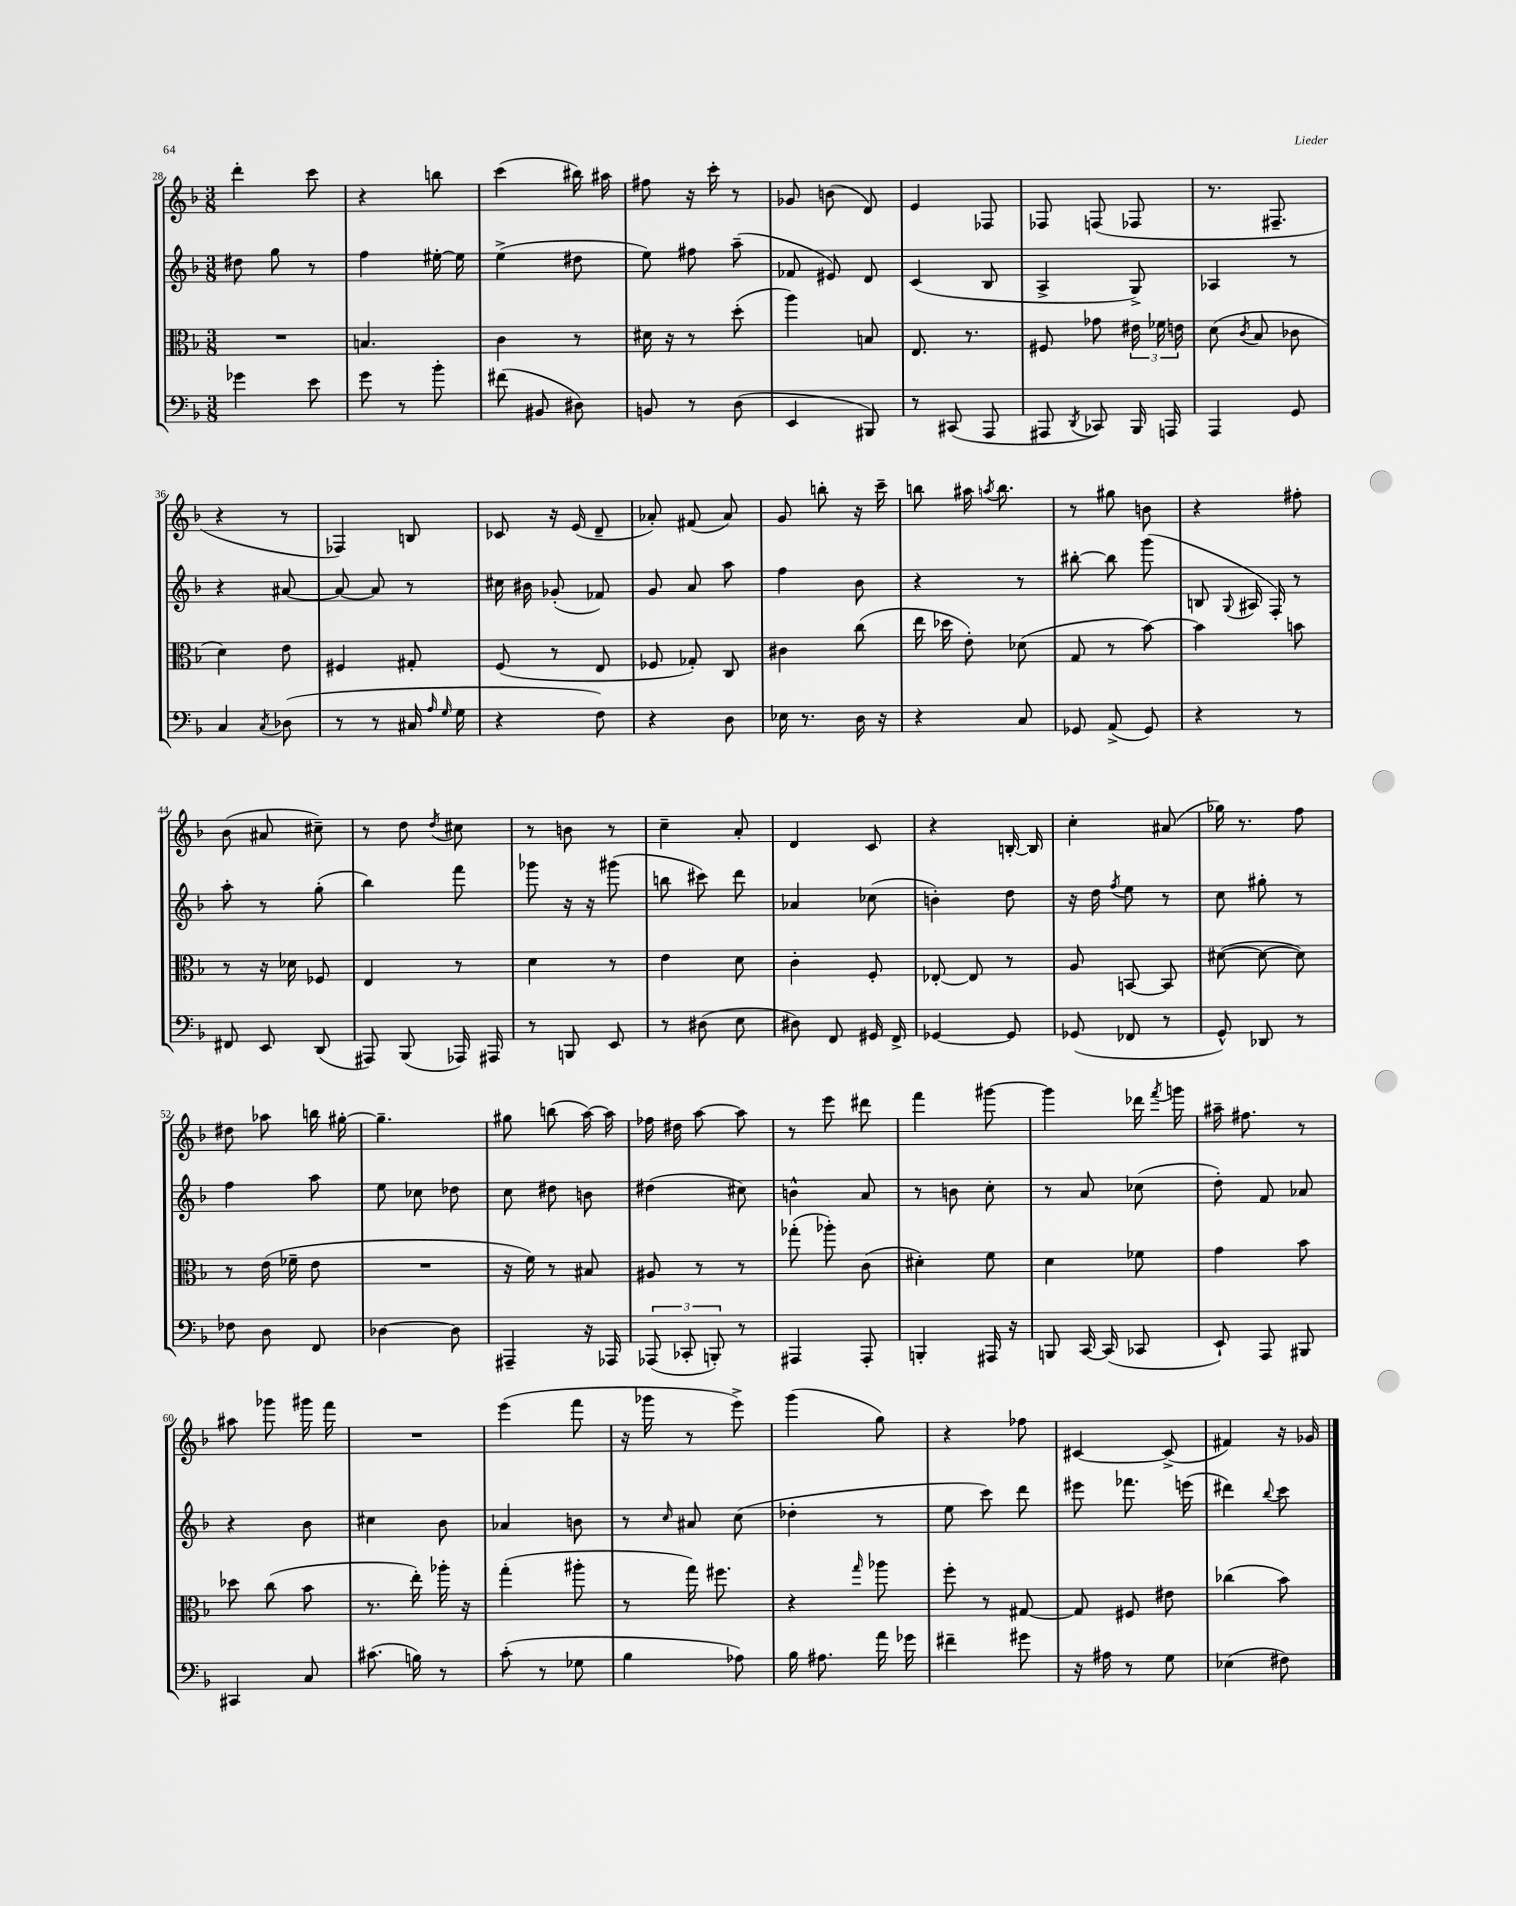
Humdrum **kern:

**kern	**kern	**kern	**kern
*part4	*part3	*part2	*part1
*staff4	*staff3	*staff2	*staff1
*clefF4	*clefC3	*clefG2	*clefG2
*k[b-]	*k[b-]	*k[b-]	*k[b-]
*M3/8	*M3/8	*M3/8	*M3/8
=28	=28	=28	=28
4g-X\	4.r	8dd#X\	4ddd'\
.	.	8gg\	.
8e\	.	8r	8ccc\
=29	=29	=29	=29
8g\	4.Bn/	4ff\	4r
8r	.	.	.
8b-'\	.	[16ee#X'\	8bbn\
.	.	16ee#\]	.
=30	=30	=30	=30
(8f#X\	4c\	(4ee^\	(4ccc\
8BB#X/	.	.	.
8D#X\)	8r	8dd#X\	16bb#X\)
.	.	.	16aa#X\
=31	=31	=31	=31
8BBn/	16d#X\	8ee\)	8ff#X\
.	16r	.	.
8r	8r	8ff#X\	16r
.	.	.	16ccc'\
(8D\	(8dd'\	(8aa~\	8r
=32	=32	=32	=32
4EE/	4aa\)	8f-X/	8g-X/
.	.	8e#X/)	(8bn\
8BBB#X/)	8Bn/	8d/	8d/)
=33	=33	=33	=33
8r	8.E/	(4c/	4e/
(8CC#X/	.	.	.
.	8.r	.	.
8AAA/	.	8B-/	8F-X/
=34	=34	=34	=34
8AAA#X/	8F#X/	4A^/	8F-X/
8qDD/	.	.	.
8CC-X/)	8g-X\	.	(8Fn/
16BBB-/	24e#X\	8G^/)	8F-X/
.	24f-X\	.	.
16AAAn/	.	.	.
.	24en\	.	.
=35	=35	=35	=35
4AAA/	(8d\	4A-X/	8.r
.	8qc/	.	.
.	8B-/	.	.
.	.	.	8.F#X~/
8GG/	8c-X\	8r	.
!!LO:LB:g=z
=36	=36	=36	=36
4C/	4d\)	4r	4r
8qC/	.	.	.
(8D-X\	8e\	[8a#X/	8r
=37	=37	=37	=37
8r	4F#X/	8a#/_	4F-X/)
8r	.	8a#/]	.
16C#X/	8G#X'/	8r	8Bn/
16qqA/	.	.	.
16qqG/	.	.	.
16G\	.	.	.
=38	=38	=38	=38
4r	(8F/	16cc#X\	8c-X/
.	.	16b#X\	.
.	8r	(8g-X'/	16r
.	.	.	(16e/
8F\)	8E/	8f-X/)	8d~/
=39	=39	=39	=39
4r	8F-X/	8g/	8a-X'/)
.	8G-X'/)	8a/	(8f#X/
8D\	8C/	8aa\	8a-/)
=40	=40	=40	=40
16E-X\	4c#X\	4ff\	8g/
8.r	.	.	.
.	.	.	8bbn'\
16D\	(8cc\	8b-\	16r
16r	.	.	16ccc~\
=41	=41	=41	=41
4r	16ee\	4r	8bbn\
.	16dd-X\	.	.
.	8e'\)	.	16aa#X\
.	.	.	8qaan/
.	.	.	8.bb\
8C/	(8d-X\	8r	.
=42	=42	=42	=42
8GG-X/	8G/	[8bb#X'\	8r
(8AA^/	8r	8bb#\]	8gg#X\
8GG-/)	[8b-\)	(8ggg\	8bn\
=43	=43	=43	=43
4r	4b-\]	8Bn/	4r
.	.	8qqG/	.
.	.	16A#X/	.
.	.	16F'/)	.
8r	8bn\	8r	8ff#X'\
!!LO:LB:g=z
=44	=44	=44	=44
8FF#X/	8r	8aa'\	(8b-\
8EE/	16r	8r	8a#X/
.	16d-X\	.	.
(8DD/	8F-X/	(8gg'\	8cc#X~\)
=45	=45	=45	=45
8AAA#X/)	4E/	4bb-\)	8r
(8BBB-/	.	.	8dd\
.	.	.	8qdd/
16AAA-X/)	8r	8fff\	8cc#X\
16AAA#X/	.	.	.
=46	=46	=46	=46
8r	4d\	8ggg-X\	8r
8BBBn/	.	16r	8bn\
.	.	16r	.
8EE/	8r	(8ggg#X\	8r
=47	=47	=47	=47
8r	4e\	8bbn\	4cc~\
(8D#X\	.	8ccc#X\)	.
8E\	8d\	8ddd\	8a'/
=48	=48	=48	=48
8D#X\)	4c'\	4a-X/	4d/
8FF/	.	.	.
16GG#X/	8F'/	(8cc-X\	8c/
16FF^/	.	.	.
=49	=49	=49	=49
[4GG-X/	[8E-X'/	4bn'\)	4r
.	8E-/]	.	.
8GG-/]	8r	8dd\	[16Bn'/
.	.	.	16B/]
=50	=50	=50	=50
(8GG-X/	8A/	16r	4cc'\
.	.	16dd\	.
.	.	8qff/	.
8FF-X/	[8BBn/	8ee\	.
8r	8BB/]	8r	(8a#X/
=51	=51	=51	=51
8GG^^/)	([8d#X\	8cc\	16gg-X\)
.	.	.	8.r
8DD-X/	8d#\_	8gg#X'\	.
8r	8d#\])	8r	8ff\
!!LO:LB:g=z
=52	=52	=52	=52
8F-X\	8r	4ff\	8dd#X\
8D\	(16e\	.	8aa-X\
.	16f-X~\	.	.
8FF/	8e\	8aa\	16bbn\
.	.	.	[16gg#X'\
=53	=53	=53	=53
[4D-X\	4.r	8ee\	4.gg#~\]
.	.	8cc-X\	.
8D-\]	.	8dd-X\	.
=54	=54	=54	=54
4AAA#X~/	16r	8cc\	8gg#X\
.	16f\)	.	.
.	8r	8dd#X\	(8bbn\
16r	8B#X/	8bn\	[16aa\)
16AAA-X/	.	.	16aa\]
=55	=55	=55	=55
(12AAA-X/	8A#X/	(4dd#X\	16ff-X\
.	.	.	16dd#X\
12CC-X'/	.	.	.
.	8r	.	[8aa\
12BBBn'/)	.	.	.
8r	8r	8cc#X\)	8aa\]
=56	=56	=56	=56
4AAA#X/	(8gg-X'\	4bn^^\	8r
.	8aa-X'\)	.	8eee\
8AAA#'/	(8c\	8a/	8ddd#X\
=57	=57	=57	=57
4BBBn'/	4d#X'\)	8r	4fff\
.	.	8bn\	.
16AAA#X/	8f\	8cc'\	[8ggg#X\
16r	.	.	.
=58	=58	=58	=58
8BBBn/	4d\	8r	4ggg#\]
[16CC/	.	8a/	.
(16CC/]	.	.	.
8CC-X/	8f-X\	(8cc-X\	16ddd-X\
.	.	.	8qfff/
.	.	.	16gggn\
=59	=59	=59	=59
8EE`/)	4g\	8dd'\)	16aa#X~\
.	.	.	8.ff#X\
8AAA/	.	8f/	.
8BBB#X/	8b-\	8a-X/	8r
!!LO:LB:g=z
=60	=60	=60	=60
4CC#X/	8dd-X\	4r	8aa#X\
.	(8cc\	.	8ggg-X\
8C/	8b-\	8b-\	16ggg#X\
.	.	.	16fff\
=61	=61	=61	=61
(8.c#X\	8.r	4cc#X\	4.r
16Bn\)	16ee'\)	.	.
8r	16aa-X'\	8b-\	.
.	16r	.	.
=62	=62	=62	=62
(8c'\	(4gg'\	4a-X/	(4eee\
8r	.	.	.
8G-X\	8aa#X'\	8bn\	8fff\
=63	=63	=63	=63
4B-\	8r	8r	16r
.	.	.	16ggg-X\
.	.	16qqcc/	.
.	16gg\)	8a#X/	8r
.	8.ff#X\	.	.
8A-X\)	.	(8cc\	8eee^\)
=64	=64	=64	=64
16B-\	4r	4dd-X'\	(4ggg\
8.A#X\	.	.	.
.	16qqgg/	.	.
16a\	8aa-X\	8r	8gg\)
16g-X\	.	.	.
=65	=65	=65	=65
4f#X~\	8ff'\	8ee\	4r
.	8r	8ccc\)	.
8g#X\	[8G#X/	8ddd\	8ff-X\
=66	=66	=66	=66
16r	8G#/]	8eee#X\	[4c#X/
16A#X\	.	.	.
8r	8F#X/	8.fff-X\	.
8G\	8e#X\	.	(8c#^/]
.	.	(16eeen\	.
=67	=67	=67	=67
(4E-X\	(4cc-X\	4ddd#X\)	4f#X/)
.	.	8qqbb-/	.
8F#X\)	8b-\)	8ccc\	16r
.	.	.	16g-X/
==	==	==	==
*-	*-	*-	*-
